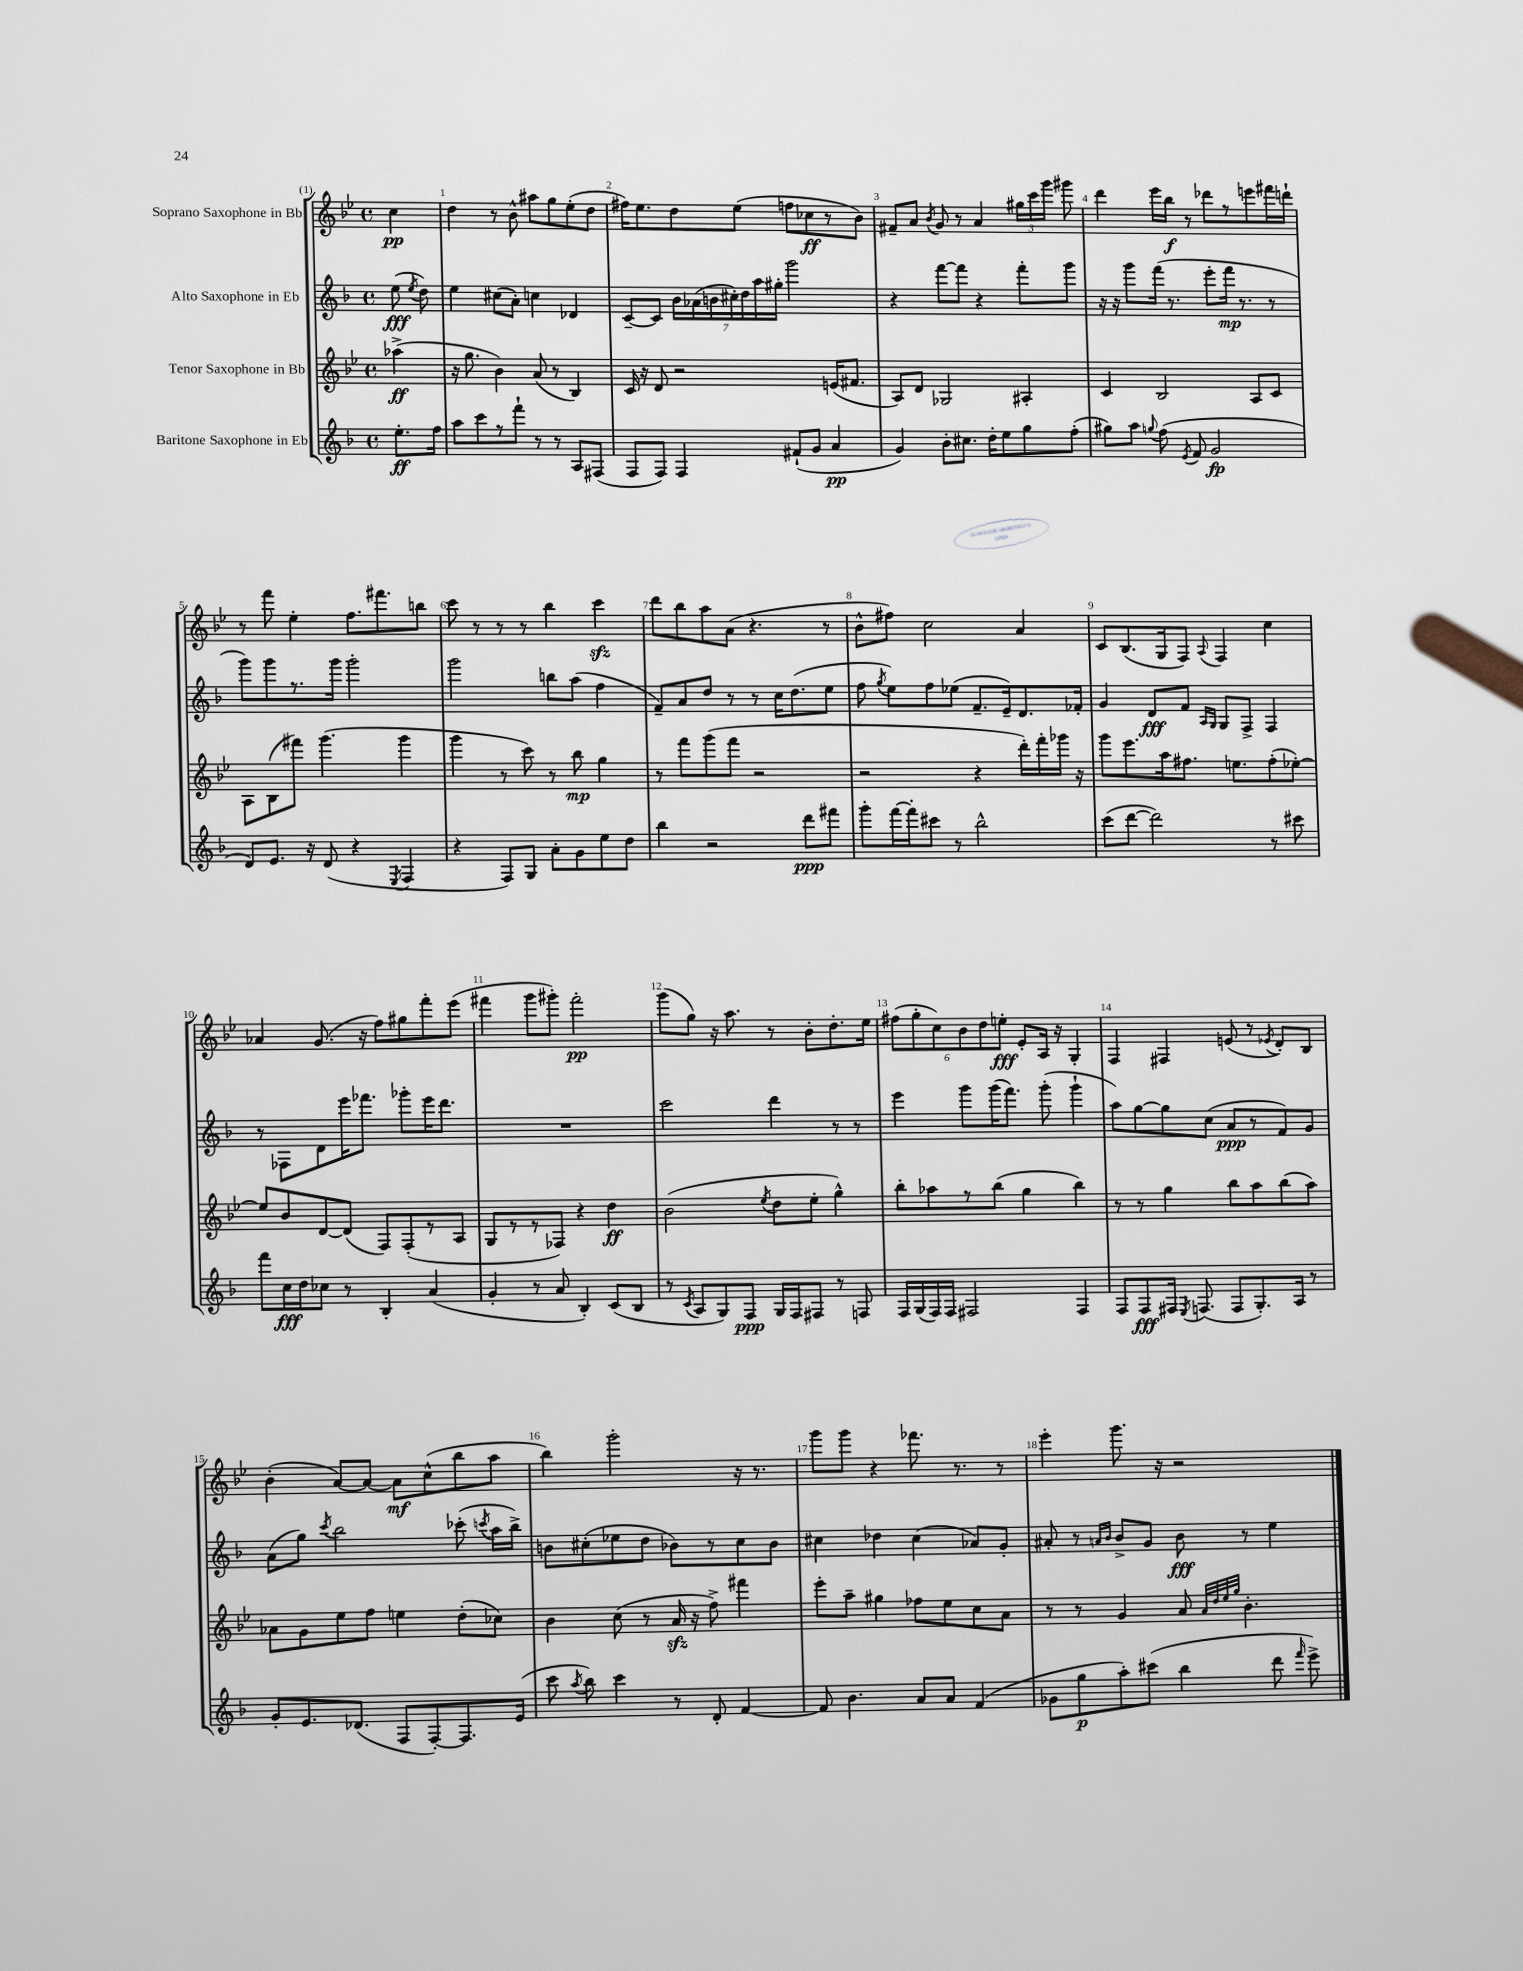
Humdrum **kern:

**kern	**kern	**kern	**kern
*staff4	*staff3	*staff2	*staff1
*clefG2	*clefG2	*clefG2	*clefG2
*k[b-]	*k[b-e-]	*k[b-]	*k[b-e-]
*M4/4	*M4/4	*M4/4	*M4/4
*met(c)	*met(c)	*met(c)	*met(c)
8.ee'\L	(4aa-^\	(8ee\	4cc\
.	.	8qee/	.
.	.	8dd\)	.
16ff\Jk	.	.	.
=	=	=	=
8aa\L	16r	4ee\	4dd\
.	8.gg\	.	.
8ccc\	.	.	.
8r	4b-\)	(8cc#\L	8r
8fff`\J	.	8a'\J)	8b-^^\
8r	(8a/	4cc\	8aa#\L
8r	8r	.	8gg\
8A/L	4B-/)	4d-/	(8ee-'\
(8F#/J	.	.	8dd\J
=	=	=	=
8F/L	16c/	[8c~/L	16ff#\LK)
.	16r	.	8.ee-\
8F/J)	8d/	8c/]J	.
4F/	2r	28b-\LL	8dd\
.	.	(28a-\	.
.	.	28b\	.
.	.	28cc#'\)	.
.	.	.	(8ee-\J
.	.	28dd\	.
.	.	28aa\	.
.	.	28gg#'\JJ	.
(8f#`/L	.	2ggg\	8ff\L
8g/J	.	.	8cc-\
4a/	(16e/LK	.	8r
.	8.f#/J	.	.
.	.	.	8b-\J)
=	=	=	=
4g/)	8A/L)	4r	8f#~/L
.	8d/J	.	8a/J
.	.	.	8qb-/
8b-'\L	2G-/	[8fff\L	8g/
8.cc#\J	.	8fff\]J	8r
.	.	4r	4a/
16dd'\LK	.	.	.
8ee\	.	.	.
8gg\	4A#'/	8fff'\L	24gg#\LL
.	.	.	24ccc\
.	.	.	24ggg\JJ
(8ff'\J	.	8ggg\J	8ggg#\
=	=	=	=
8gg#\L)	4c/	16r	4ddd\
.	.	16r	.
8aa\J	.	8ggg\L	.
8qqgg/	.	.	.
(8ff\	2B-/	(16fff\Jk	16eee-\LL
.	.	8.r	16bb-\JJ
8qe/	.	.	.
8f/	.	.	8r
2g/	.	8eee'\L	8ddd-\L
.	.	16fff\Jk	8r
.	.	8.r	.
.	8A/L	.	8eee\
.	8c/J	8r	16fff#\L
.	.	.	16ddd`\JJ
=	=	=	=
8d/L)	8A\L	8ggg\L)	8r
8.e/J	(8B-\	8ggg\	8fff\
.	8fff#\J)	8.r	4ee-'\
16r	.	.	.
(8d/	(4.ggg\	.	.
.	.	16ggg\Jk	.
4r	.	2ggg'\	8.ff\L
.	.	.	8.fff#\
8qE/	.	.	.
4F/	4ggg\	.	.
.	.	.	8bb\J
=	=	=	=
4r	4ggg\	2ggg\	8ccc\
.	.	.	8r
8F/L)	8r	.	8r
8G/J	8ccc\)	.	8r
8a'\L	8r	8bb\L	4bb-\
8g\	8bb-\	(8aa\J	.
8ee\	4gg\	4ff\	4ccc\
8dd\J	.	.	.
=	=	=	=
4bb-\	8r	8f~/L)	8ddd\L
.	8fff\L	8a/	8bb-\
2r	(8ggg\	8dd/J	8aa\
.	8fff\J	8r	(8a\J
.	2r	8r	4.r
.	.	16cc\LK	.
.	.	(8.dd\	.
8ddd\L	.	.	.
8fff#\J	.	8ee\J	8r
=	=	=	=
8ggg'\L	2r	8ff\	8b-^^\L
.	.	8qgg/	.
[16fff\L	.	8ee\L)	8ff#\J)
16fff'\]J	.	.	.
8ccc#\J	.	8ff\	2cc\
8r	.	(8ee-\J	.
2bb-^^\	4r	8.f~/L	.
.	.	16e~/k)	.
.	16ddd'\LL)	8.d/	4a/
.	16fff'\	.	.
.	16ggg-\JJ	.	.
.	16r	16f-'/Jk	.
=	=	=	=
(8ccc\L	8ggg\L	4g/	8c/L
[8ddd\J	8.eee-\	.	(8.B-/
2ddd\])	.	8d/L	.
.	16aa\k	.	16G/k
.	8.ff#\J	8f/J	8F/J)
.	.	16qqA/LL	.
.	.	16qqG/JJ	8qqA/
.	.	8G/L	4F/
.	8.ee\L	.	.
.	.	8F^/J	.
8r	(8ff#'\	4F/	4cc\
8ccc#\	[8ee-'\J)	.	.
=	=	=	=
8fff\L	8ee-/]L	8r	4a-/
16cc\L	8b-/	8F-\L	.
16dd\J	.	.	.
8cc-\J	[8d/	8d\	(8.g/
8r	(8d/]J	16eee\K	.
.	.	8.fff-\J	16r
4B-'/	8F/L)	.	8ff\L)
.	(8F'/	8ggg-'\L	8gg#\
(4a/	8r	16eee\K	8fff'\
.	.	8.ddd\J	.
.	8A/J	.	(8eee-\J
=	=	=	=
4g'/	8G/L	1r	4fff#\
.	8r	.	.
8r	8r	.	8ggg\L
8a/	8F-/J)	.	8ggg#'\J)
4B-'/)	4r	.	2fff#'\
(8c/L	4dd\	.	.
8B-/J	.	.	.
=	=	=	=
8r	(2b-\	2ccc\	(8ggg\L
8qc/	.	.	.
8A/L	.	.	8gg\J)
8G/)	.	.	16r
.	.	.	8.aa\
8F/J	.	.	.
.	8qee-/	.	.
16G/LL	8dd\L	4ddd\	8r
16F/J	.	.	.
8F#/J	8ee-'\J	.	8b-'\L
8r	4gg^^\)	8r	8.dd'\
8F/	.	8r	.
.	.	.	16ee-\Jk
=	=	=	=
16F/LL	8bb-'\L	4eee\	(12ff#\L
(16G/	.	.	.
.	.	.	12gg'\
16F/)	8aa-\	.	.
.	.	.	12cc\)
16F/JJ	.	.	.
2F#/	8r	8ggg\L	12b-\
.	.	.	12dd\
.	(8bb-\J	(16ggg\K	.
.	.	.	12ee'\J
.	.	8.fff\J)	.
.	4gg\	.	8e-'/L
.	.	(8ggg'\	16A/Jk
.	.	.	16r
4F#/	4bb-\)	4ggg`\	4G'/
=	=	=	=
8F/L	8r	8aa\L)	4F/
8F/	8r	[8gg\	.
16F#/Jk	4gg\	8gg\]	4F#/
8qE/	.	.	.
(8.F/	.	.	.
.	.	(8cc\J	.
8F/L	8bb-\L	8a/L	(8e/
8.G'/)	8aa\	8r	8r
.	.	.	8qe-/
.	(8bb-\	8f/)	8d'/L)
16A/Jk	.	.	.
8r	8aa\J)	8g/J	8B-/J
=	=	=	=
8g'/L	8a-\L	(8a\L	(4b-'\
8.e/	8g\	8gg\J)	.
.	.	8qccc/	.
.	8ee-\	2bb-\	[8a/L)
(8.d-/J	.	.	.
.	8ff\J	.	8a/_J
8F/L	4ee\	.	8a\]L
[8F'/)	.	.	(8cc^^\
8.F/]	(8dd'\L	(8ccc-'\	8bb-\
.	.	8qccc/	.
.	8cc-\J)	16aa\LL	8aa\J
(16e/Jk	.	16bb-^\JJ)	.
=	=	=	=
8ccc\	4b-\	8b\L	4bb-\)
8qaa/	.	.	.
8bb-\)	.	(8cc#'\	.
4ccc\	(8cc\	8ee-\	2ggg'\
.	8r	8dd\J	.
8r	16a/	8b-\L)	.
.	16r	.	.
8d'/	8ff^\)	8r	.
[4f/	4fff#\	8cc#\	16r
.	.	.	8.r
.	.	8b-\J	.
=	=	=	=
8f/]	8eee-'\L	4cc#\	8ggg\L
4.b-\	8aa~\J	.	8ggg\J
.	4gg#\	4dd-\	4r
8a/L	8ff-\L	(4cc#\	8.fff-\
8a/J	8ee-\	.	.
.	.	.	8.r
(4f/	8cc\	8a-/L)	.
.	8a\J	8g'/J	8r
=	=	=	=
8g-\L	8r	8a#'/	4eee-'\
8gg\	8r	8r	.
.	.	16qqa/LL	.
.	.	16qqb-/JJ	.
8aa'\)	4g/	8b-^/L	8.ggg\
(8ccc#\J	.	8g/J	.
.	.	.	16r
4bb-\	8a/	8b-\	2r
.	32qqa/LLL	.	.
.	32qqdd/	.	.
.	32qqee-/	.	.
.	32qqgg/JJJ	.	.
.	4.b-'\	8r	.
8ddd\	.	4ee\	.
16qqfff/	.	.	.
8eee^\)	.	.	.
==	==	==	==
*-	*-	*-	*-
